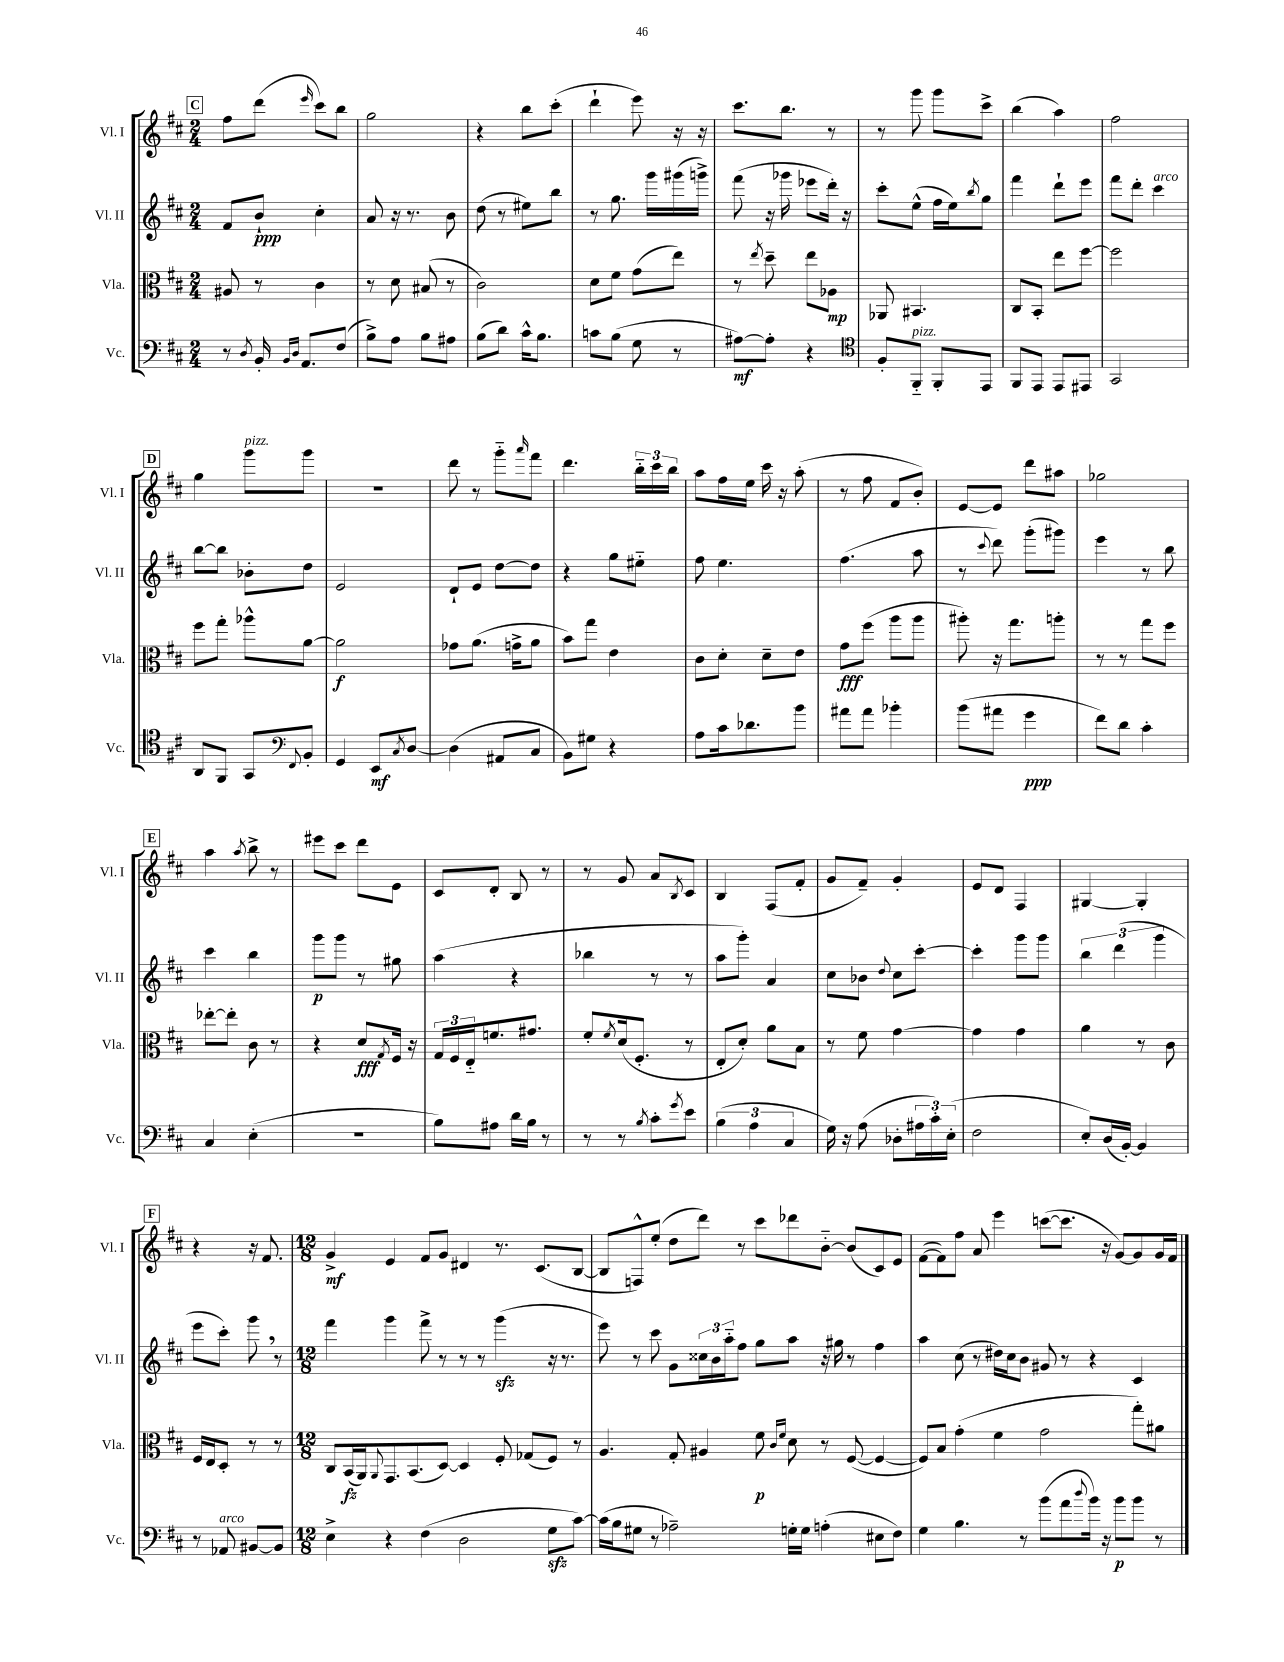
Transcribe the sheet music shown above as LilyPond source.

<<
\new StaffGroup <<
\new Staff = "s0" \with { instrumentName = "Vl. I" shortInstrumentName = "Vl. I" } {
    \clef treble \key d \major \numericTimeSignature \time 2/4
    \mark \markup { \box "C" } fis''8 d'''8( \grace { e'''16 } cis'''8) b''8 |
    g''2 |
    r4 b''8 cis'''8-.( |
    d'''4-! e'''8) r16 r16 |
    cis'''8. b''8. r8 |
    r8 g'''8 g'''8 cis'''8-> |
    b''4( a''4) |
    fis''2 |
    \mark \markup { \box "D" } g''4 g'''8^\markup { \italic "pizz." } g'''8 |
    r2 |
    d'''8 r8 g'''8-_ \grace { a'''16 } fis'''8 |
    d'''4. \tuplet 3/2 { b''16-_ cis'''16 b''16 } |
    a''8 fis''16 e''16 cis'''16 r16 a''8-.( |
    r8 fis''8 fis'8 b'8-.) |
    e'8~ e'8 d'''8 ais''8 |
    ges''2 |
    \mark \markup { \box "E" } a''4 \acciaccatura { a''8 } b''8-> r8 |
    eis'''8 cis'''8 d'''8 e'8 |
    cis'8 d'8-. b8 r8 |
    r8 g'8 a'8 \acciaccatura { b8 } cis'8 |
    b4 fis8( fis'8-. |
    g'8 fis'8--) g'4-. |
    e'8 d'8 fis4 |
    gis4~ gis4-. |
    \mark \markup { \box "F" } r4 r16 fis'8. |
    \numericTimeSignature \time 12/8 g'4->\mf e'4 fis'8 g'8 dis'4 r8. cis'8.( b8~ |
    b8 f8-^) e''8-.( d''8 d'''8) r8 cis'''8 des'''8 b'8~-_ b'8( cis'8) e'8 |
    fis'8~( fis'8) fis''8 a'8 e'''4 c'''8~( c'''8. r16 g'8~) g'8 g'16 fis'16 \bar "|." |
}
\new Staff = "s1" \with { instrumentName = "Vl. II" shortInstrumentName = "Vl. II" } {
    \clef treble \key d \major \numericTimeSignature \time 2/4
    \mark \markup { \box "C" } fis'8 b'8-!\ppp cis''4-. |
    a'8 r16 r8. b'8 |
    d''8( r8 eis''8) b''8 |
    r8 g''8. g'''16 gis'''16( g'''16->) |
    fis'''8( r16 ges'''16 ees'''8 d'''16-.) r16 |
    cis'''8-. e''8-^( fis''16 e''16) \acciaccatura { b''8 } g''8 |
    fis'''4 d'''8-! e'''8 |
    fis'''8 d'''8-. cis'''4^\markup { \italic "arco" } |
    \mark \markup { \box "D" } b''8~ b''8 bes'8-. d''8 |
    e'2 |
    d'8-! e'8 d''8~ d''8 |
    r4 g''8 eis''8-_ |
    fis''8 e''4. |
    fis''4.( a''8 |
    r8 \appoggiatura { cis'''8 } d'''8) g'''8-.( gis'''8) |
    e'''4 r8 b''8 |
    \mark \markup { \box "E" } cis'''4 b''4 |
    g'''8\p g'''8 r8 gis''8 |
    a''4( r4 |
    bes''4 r8 r8 |
    a''8 g'''8-.) a'4 |
    cis''8 bes'8 \appoggiatura { d''8 } cis''8 cis'''8~-. |
    cis'''4-. g'''8 g'''8 |
    \tuplet 3/2 { b''4 d'''4( g'''4 } |
    \mark \markup { \box "F" } e'''8 cis'''8-.) g'''8 \breathe r8 |
    \numericTimeSignature \time 12/8 fis'''4 g'''4 fis'''8-> r8 r8 r8 g'''4\sfz( r16 r8. |
    e'''8) r8 cis'''8 g'8 \tuplet 3/2 { cisis''16 b'16 a''16-_ } fis''8 g''8 a''8 r16 gis''16 r8 fis''4 |
    a''4 cis''8( r8 dis''16) cis''16 b'8 gis'8 r8 r4 cis'4 \bar "|." |
}
\new Staff = "s2" \with { instrumentName = "Vla." shortInstrumentName = "Vla." } {
    \clef alto \key d \major \numericTimeSignature \time 2/4
    \mark \markup { \box "C" } ais8 r8 cis'4 |
    r8 d'8 bis8( r8 |
    cis'2) |
    d'8 fis'8 g'8( e''8) |
    r8 \acciaccatura { e''8 } d''8-- e''8 aes8\mp |
    aes,8 bis,4. |
    cis8 b,8-. e''8 fis''8~ |
    fis''2 |
    \mark \markup { \box "D" } fis''8 g''8-. aes''8-^ a'8~ |
    a'2\f |
    ges'8 a'8.( g'16-> a'8 |
    b'8) g''8 e'4 |
    cis'8 d'8-. d'8-- e'8 |
    g'8\fff fis''8( a''8 a''8 |
    ais''8-.) r16 g''8. a''8-. |
    r8 r8 g''8 fis''8 |
    \mark \markup { \box "E" } ees''8~-. ees''8-. cis'8 r8 |
    r4 d'8\fff \acciaccatura { g8 } fis16 r16 |
    \tuplet 3/2 { g16 fis16 e16-_ } f'8. gis'8. |
    fis'8-. \acciaccatura { fis'8 } d'16( fis8.-. r8 |
    e8-. d'8-.) a'8 b8 |
    r8 fis'8 g'4~ |
    g'4 g'4 |
    a'4 r8 cis'8 |
    \mark \markup { \box "F" } fis16 e16 d8-. r8 r8 |
    \numericTimeSignature \time 12/8 cis8 b,16\fz( a,16) \appoggiatura { a,8 } g,8. b,8.( d8~) d4 fis8-. ges8( fis8) r8 |
    a4. g8-. ais4 fis'8\p \grace { cis'16 fis'16 } d'8 r8 fis8~( fis4~ |
    fis8) b8 g'4-.( fis'4 g'2 g''8-.) ais'8 \bar "|." |
}
\new Staff = "s3" \with { instrumentName = "Vc." shortInstrumentName = "Vc." } {
    \clef bass \key d \major \numericTimeSignature \time 2/4
    \mark \markup { \box "C" } r8 \acciaccatura { d8 } b,16-. \grace { b,16 d16 } a,8. fis8( |
    b8->) a8 b8 ais8 |
    b8( d'8) cis'16-^ b8. |
    c'8 b8( g8 r8 |
    ais8~\mf) ais8-. r4 |
    \clef tenor fis8-. fis,8-_^\markup { \italic "pizz." } fis,8-. e,8 |
    fis,8 e,8 e,8 eis,8 |
    g,2 |
    \mark \markup { \box "D" } a,8 fis,8 g,8 \appoggiatura { cis8 } b,8-. |
    \clef bass g,4 e,8\mf \acciaccatura { cis8 } d8~ |
    d4( ais,8 cis8 |
    b,8) gis8 r4 |
    a8 cis'16 des'8. b'8 |
    ais'8 ais'8 bes'4-. |
    b'8( ais'8 g'4\ppp |
    fis'8) d'8 cis'4-. |
    \mark \markup { \box "E" } cis4 e4-.( |
    R2 |
    b8) ais8 d'16 b16 r8 |
    r8 r8 \acciaccatura { b8 } cis'8-. \acciaccatura { g'8 } e'8 |
    \tuplet 3/2 { b4( a4 cis4 } |
    g16) r16 a8( des8-. \tuplet 3/2 { ais16 cis'16-.) e16-.( } |
    fis2 |
    e8-.) d16( b,16~-.) b,4 |
    \mark \markup { \box "F" } r8 aes,8^\markup { \italic "arco" } bis,8~ bis,8 |
    \numericTimeSignature \time 12/8 e4-> r4 fis4( d2 g8\sfz cis'8~) |
    cis'16( b16 gis8 r8 aes2--) g16-. g16 a4-.( eis8 fis8) |
    g4 b4. r8 b'8( a'8 \appoggiatura { d''8 } b'16) r16 b'8\p b'8 r8 \bar "|." |
}
>>
>>
